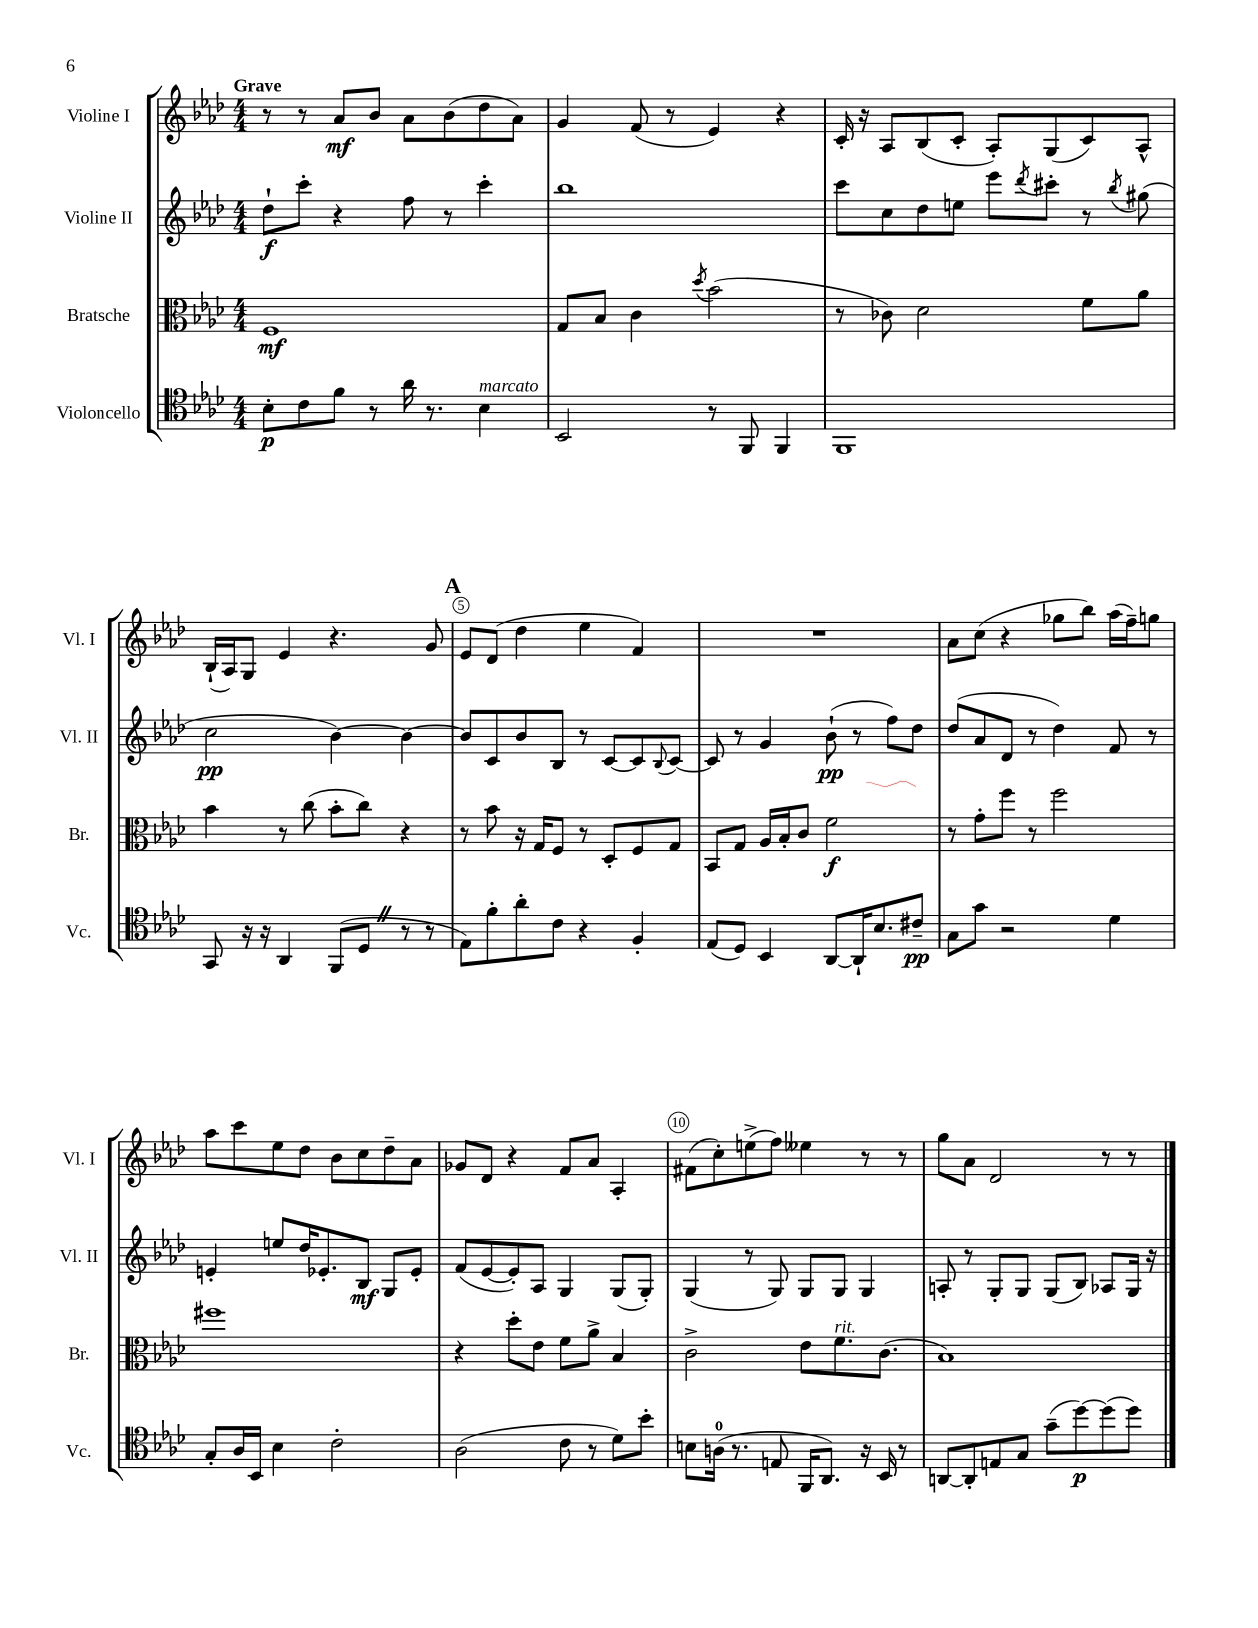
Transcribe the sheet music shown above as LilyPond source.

<<
\new StaffGroup <<
\new Staff = "s0" \with { instrumentName = "Violine I" shortInstrumentName = "Vl. I" } {
    \clef treble \key aes \major \numericTimeSignature \time 4/4 \tempo "Grave"
    r8 r8 aes'8\mf bes'8 aes'8 bes'8( des''8 aes'8) |
    g'4 f'8( r8 ees'4) r4 |
    c'16-. r16 aes8 bes8( c'8-. aes8-.) g8( c'8) aes8-^ |
    bes16-!( aes16) g8 ees'4 r4. g'8 |
    \mark \markup { \bold "A" } ees'8 des'8( des''4 ees''4 f'4) |
    R1 |
    aes'8 c''8( r4 ges''8 bes''8) aes''16( f''16--) g''8 |
    aes''8 c'''8 ees''8 des''8 bes'8 c''8 des''8-- aes'8 |
    ges'8 des'8 r4 f'8 aes'8 aes4-. |
    fis'8( c''8-.) e''8->( f''8) eeses''4 r8 r8 |
    g''8 aes'8 des'2 r8 r8 \bar "|." |
}
\new Staff = "s1" \with { instrumentName = "Violine II" shortInstrumentName = "Vl. II" } {
    \clef treble \key aes \major \numericTimeSignature \time 4/4
    des''8-!\f c'''8-. r4 f''8 r8 c'''4-. |
    bes''1 |
    c'''8 c''8 des''8 e''8 ees'''8 \acciaccatura { des'''8 } cis'''8-. r8 \acciaccatura { bes''8 } gis''8( |
    c''2\pp bes'4~) bes'4~ |
    \mark \markup { \bold "A" } bes'8 c'8 bes'8 bes8 r8 c'8~ c'8 \appoggiatura { bes8 } c'8~ |
    c'8 r8 g'4 bes'8-!\pp( r8 f''8) des''8 |
    des''8( aes'8 des'8 r8 des''4) f'8 r8 |
    e'4-. e''8 des''16 ees'8.-. bes8\mf g8 ees'8-. |
    f'8( ees'8~ ees'8-.) aes8 g4 g8( g8-.) |
    g4( r8 g8) g8 g8 g4 |
    a8-. r8 g8-. g8 g8( bes8) aes8 g16 r16 \bar "|." |
}
\new Staff = "s2" \with { instrumentName = "Bratsche" shortInstrumentName = "Br." } {
    \clef alto \key aes \major \numericTimeSignature \time 4/4
    f1\mf |
    g8 bes8 c'4 \acciaccatura { des''8 } bes'2( |
    r8 ces'8) des'2 f'8 aes'8 |
    bes'4 r8 c''8( bes'8-. c''8) r4 |
    \mark \markup { \bold "A" } r8 bes'8 r16 g16 f8 r8 des8-. f8 g8 |
    bes,8 g8 aes16 bes16-. c'8 f'2\f |
    r8 g'8-. f''8 r8 f''2 |
    fis''1 |
    r4 des''8-. ees'8 f'8 aes'8-> bes4 |
    c'2-> ees'8 f'8.^\markup { \italic "rit." } c'8.( |
    bes1) \bar "|." |
}
\new Staff = "s3" \with { instrumentName = "Violoncello" shortInstrumentName = "Vc." } {
    \clef tenor \key aes \major \numericTimeSignature \time 4/4
    bes8-.\p c'8 f'8 r8 aes'16 r8. bes4^\markup { \italic "marcato" } |
    bes,2 r8 f,8 f,4 |
    f,1 |
    g,8 r16 r16 aes,4 f,8( des8 \once \override BreathingSign.text = \markup { \musicglyph "scripts.caesura.straight" } \breathe r8 r8 |
    \mark \markup { \bold "A" } ees8) f'8-. aes'8-. c'8 r4 f4-. |
    ees8( des8) bes,4 aes,8~ aes,16-! bes8. cis'8--\pp |
    g8 g'8 r2 des'4 |
    g8-. aes16 bes,16 bes4 c'2-. |
    aes2( c'8 r8 des'8) bes'8-. |
    b8 a16-0( r8. e8 f,16 aes,8.) r16 bes,16 r8 |
    a,8~ a,8-. e8 g8 g'8--( des''8~\p) des''8( des''8) \bar "|." |
}
>>
>>
\layout { \context { \Score \override BarNumber.break-visibility = ##(#f #t #t) barNumberVisibility = #(every-nth-bar-number-visible 5) \override BarNumber.stencil = #(make-stencil-circler 0.1 0.3 ly:text-interface::print) } }
